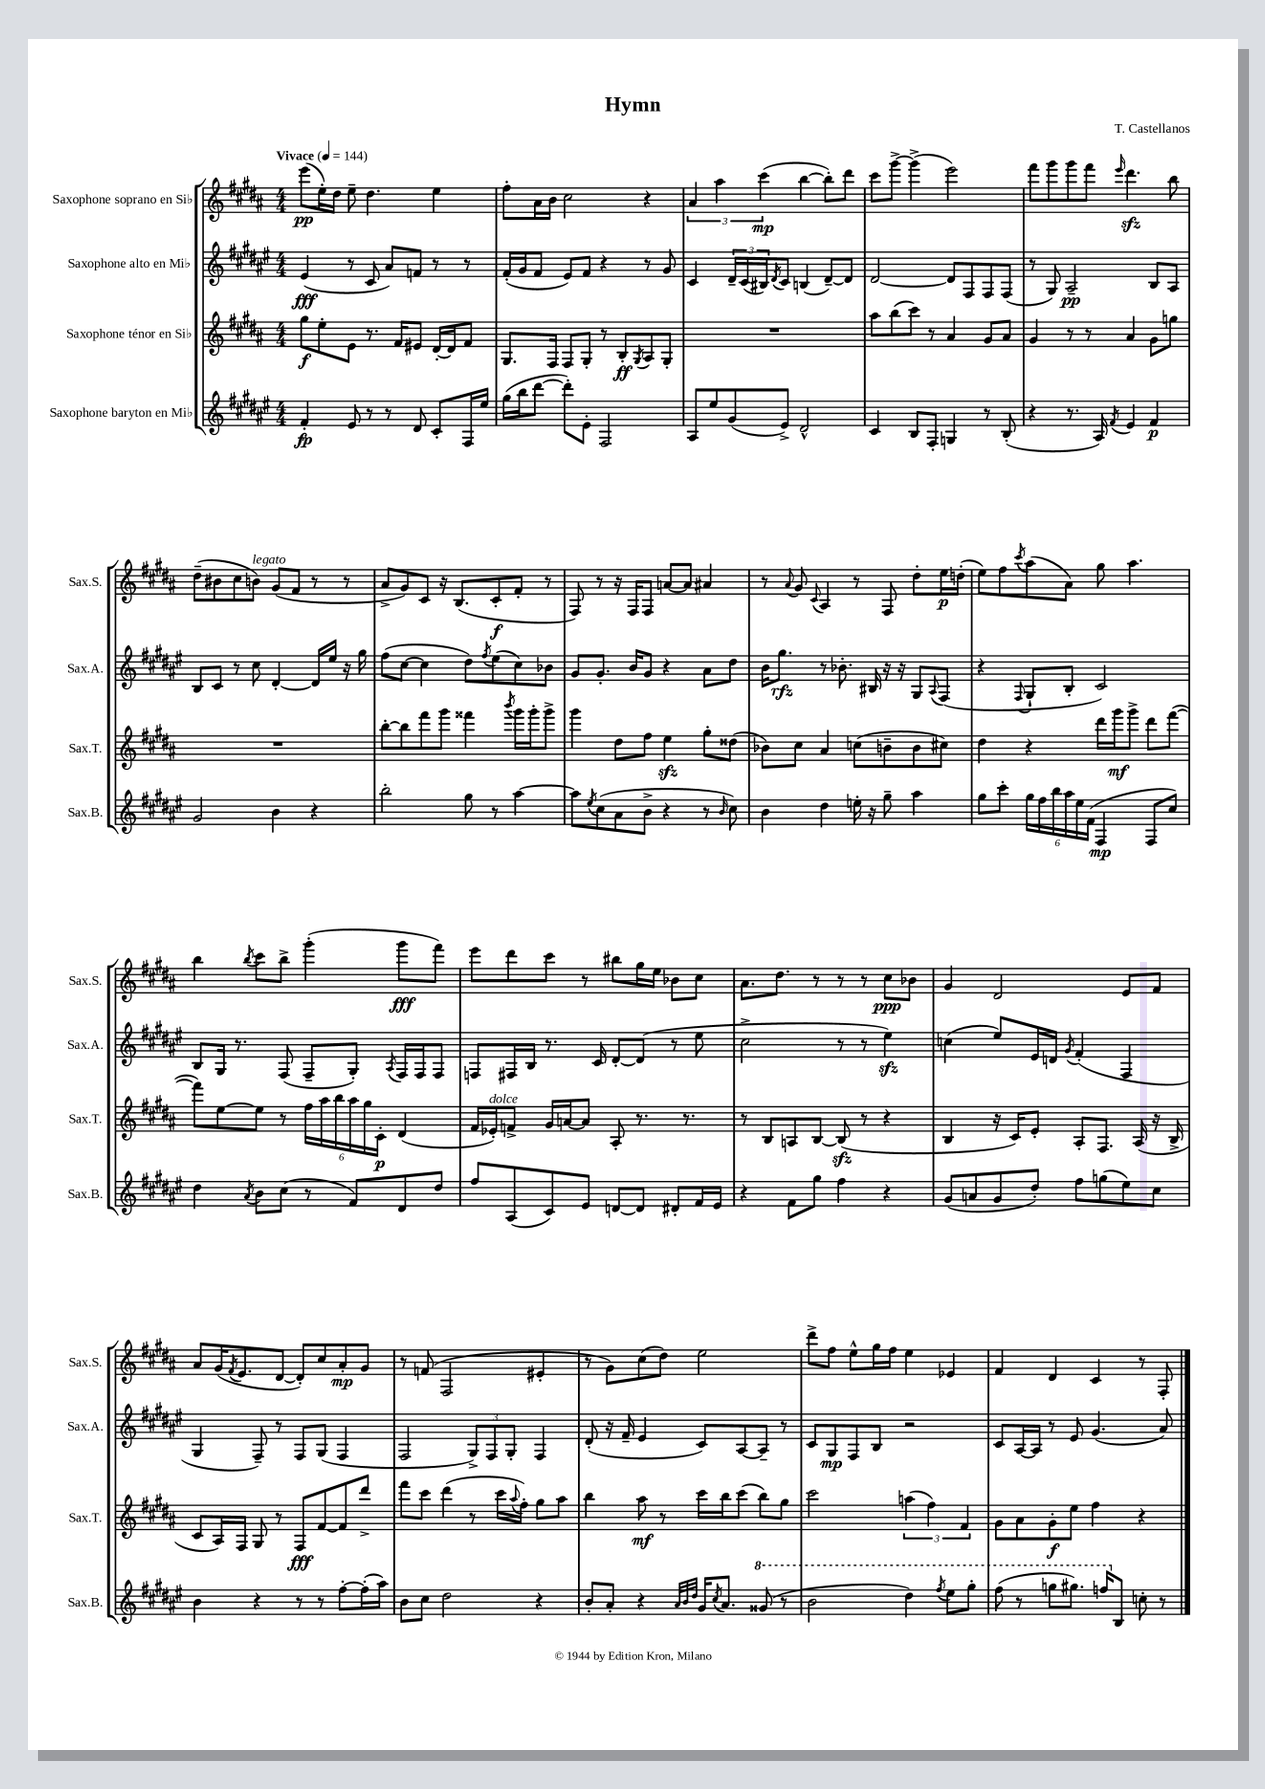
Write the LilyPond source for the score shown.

\header { title = "Hymn" composer = "T. Castellanos" }
<<
\new StaffGroup <<
\new Staff = "s0" \with { instrumentName = "Saxophone soprano en Sib" shortInstrumentName = "Sax.S." } {
    \clef treble \key b \major \numericTimeSignature \time 4/4 \tempo "Vivace" 4 = 144
    e'''8\pp( e''16-.) dis''16 e''8-- dis''4. e''4 |
    fis''8-. ais'16 b'16 cis''2 r4 |
    \tuplet 3/2 { ais'4 ais''4 cis'''4\mp( } b''4~ b''8-.) dis'''8 |
    cis'''8 gis'''8~-> gis'''4->( e'''2) |
    fis'''8 gis'''8 gis'''8 fis'''8 \grace { e'''16 } dis'''4.\sfz b''8 |
    dis''8--( bis'8 cis''8 b'8^\markup { \italic "legato" }) gis'8( fis'8 r8 r8 |
    ais'8-> gis'8) cis'8 r16 b8.( cis'8-.\f fis'8-. r8 |
    fis8) r8 r16 fis16 fis8 a'8~ a'8 ais'4 |
    r8 \appoggiatura { ais'8 } gis'8 \appoggiatura { cis'8 } ais4 r8 fis8 dis''8-. e''16\p d''16-.( |
    e''8) fis''8 \acciaccatura { cis'''8 } ais''8( ais'8) gis''8 ais''4. |
    b''4 \acciaccatura { b''8 } cis'''8 b''8-> gis'''4-.( gis'''8\fff fis'''8) |
    e'''8 dis'''8 cis'''8 r8 bis''8 gis''16 e''16 bes'8 cis''8 |
    ais'8. dis''8. r8 r8 r8 cis''8\ppp bes'8 |
    gis'4 dis'2 e'8 fis'8 |
    ais'8 gis'16( \acciaccatura { fis'8 } e'8. dis'8~ dis'8-.) cis''8 ais'8-.\mp gis'8 |
    r8 f'8( fis2 eis'4-. |
    r8 gis'8) cis''8( dis''8) e''2 |
    dis'''8-> fis''8 e''8-^ gis''16 fis''16 e''4 ees'4 |
    fis'4 dis'4 cis'4 r8 fis8-. \bar "|." |
}
\new Staff = "s1" \with { instrumentName = "Saxophone alto en Mib" shortInstrumentName = "Sax.A." } {
    \clef treble \key fis \major \numericTimeSignature \time 4/4
    eis'4\fff( r8 cis'8 ais'8) f'8 r8 r8 |
    fis'16-.( gis'16 fis'8 eis'8) fis'8 r4 r8 gis'8 |
    cis'4 \tuplet 3/2 { dis'16-- cis'16( bis16) } \acciaccatura { dis'8 } cis'8 b4( dis'8~--) dis'8 |
    dis'2~ dis'8 fis8 fis8 fis8( |
    r8 gis8) ais2--\pp b8 ais8 |
    b8 cis'8 r8 cis''8 dis'4~-. dis'16 eis''16 r16 gis''16 |
    fis''8( cis''8~ cis''4 dis''8) \acciaccatura { fis''8 } eis''8( cis''8) bes'8 |
    gis'8 gis'8.-. b'16 gis'8 r4 ais'8 dis''8 |
    b'16 gis''8.\rfz r8 bes'8.-. bis16 r16 r16 gis8 \appoggiatura { ais8 } fis8( |
    r4 \appoggiatura { fis8 } gis8-! b8-. cis'2) |
    b8 gis16 r8. fis8( fis8-- gis8-.) \acciaccatura { ais8 } fis16 fis16 fis8 |
    f8 fis16 b16 r8. cis'16 dis'8~-. dis'8( r8 eis''8 |
    cis''2-> r8 r8 eis''4\sfz) |
    c''4( eis''8) eis'16 d'16 \acciaccatura { gis'8 } fis'4-.( fis4 |
    gis4 fis8--) r8 fis8 gis8( fis4 |
    fis2 \tuplet 3/2 { gis8->) fis8 gis8-. } fis4 |
    dis'8-.( r16 fis'16-- eis'4 cis'8) ais8~ ais8-- r8 |
    cis'8 gis8\mp fis8 b8 r2 |
    cis'8 ais16~ ais16 r8 eis'8 gis'4.( ais'8) \bar "|." |
}
\new Staff = "s2" \with { instrumentName = "Saxophone ténor en Sib" shortInstrumentName = "Sax.T." } {
    \clef treble \key b \major \numericTimeSignature \time 4/4
    gis''8\f e''8-. e'8 r8. fis'16 eis'8 dis'16~-. dis'16 fis'8 |
    gis8. fis16 fis8 gis8-. r8 b8-.\ff \acciaccatura { gis8 } ais8 gis8-. |
    R1 |
    ais''8 b''8( cis'''8) r8 ais'4 gis'8 ais'8 |
    gis'4 r8 r8 ais'4 gis'8 g''8 |
    R1 |
    b''8~-. b''8 fis'''8 gis'''8 fisis'''4 \acciaccatura { b'''8 } gis'''16 gis'''16-. gis'''8-> |
    gis'''4 dis''8 fis''8 e''4\sfz gis''8-. disis''8( |
    bes'8) cis''8 ais'4 c''8( b'8-- b'8 cis''8) |
    dis''4 r4 dis'''16 gis'''16\mf gis'''8-> dis'''8 fis'''8~( |
    fis'''8) e''8~ e''8 r8 \tuplet 6/4 { fis''16 ais''16 b''16 ais''16 gis''16 cis'16-.\p } dis'4( |
    fis'16 ees'16-.^\markup { \italic "dolce" }) f'8-> gis'16 a'16~ a'8 ais8-. r8. r8. |
    r8 b8 a8 b8~ b8\sfz( r8 r4 |
    b4 r16 cis'16) e'8-. ais8-. fis8. ais16( r16 b16-> |
    cis'8 ais16) fis16 gis8 r8 fis8\fff fis'8~ fis'8 dis'''8-> |
    fis'''8 cis'''8 dis'''4( r8 cis'''16 \appoggiatura { ais''8 } fis''16-.) gis''8 ais''8 |
    b''4 ais''8\mf r8 cis'''16 b''16 cis'''8( b''8) gis''8 |
    cis'''2 \tuplet 3/2 { a''4( fis''4) fis'4 } |
    gis'8 ais'8 gis'8-.\f e''8 fis''4 r4 \bar "|." |
}
\new Staff = "s3" \with { instrumentName = "Saxophone baryton en Mib" shortInstrumentName = "Sax.B." } {
    \clef treble \key fis \major \numericTimeSignature \time 4/4
    fis'4-.\fp eis'8 r8 r8 dis'8 cis'8-. fis16 eis''16 |
    gis''16( b''16 dis'''8~ dis'''8-.) eis'8-. fis2 |
    ais8 eis''8 gis'8( eis'8->) dis'2-^ |
    cis'4 b8 fis8-. g4 r8 b8-.( |
    r4 r8. ais16) \acciaccatura { fis'8 } eis'4 fis'4\p |
    gis'2 b'4 r4 |
    b''2-. gis''8 r8 ais''4~ |
    ais''8 \acciaccatura { eis''8 } cis''8( ais'8 b'8-> r4 r8 \grace { b'16 } cis''8) |
    b'4 dis''4 e''16-. r16 gis''8-- ais''4 |
    gis''8 cis'''8-. \tuplet 6/4 { gis''16 fis''16 b''16 ais''16 eis''16 fis'16( } fis4\mp fis8 cis''8) |
    dis''4 \acciaccatura { ais'8 } b'8 cis''8( r8 fis'8) dis'8 dis''8 |
    fis''8 ais8( cis'8) eis'8 d'8~ d'8 dis'8-. fis'16 eis'16 |
    r4 fis'8 gis''8 fis''4 r4 |
    gis'8( a'8 gis'8 dis''8-.) fis''8 g''8( eis''8) cis''8 |
    b'4 r4 r8 r8 fis''8~-. fis''16-.( ais''16) |
    b'8 cis''8 dis''2 r4 |
    b'8-. ais'8-. r4 \grace { ais'32 b'32 dis''32 } gis'16 \acciaccatura { cis''8 } ais'8. \ottava #1 gisis''8( r8 |
    b''2 dis'''4) \acciaccatura { fis'''8 } eis'''8 gis'''8-. |
    fis'''8( r8 g'''8 gis'''8.) f'''16 \ottava #0 b8 c''8-. r8 \bar "|." |
}
>>
>>
\layout { \context { \Score \remove "Bar_number_engraver" } }
